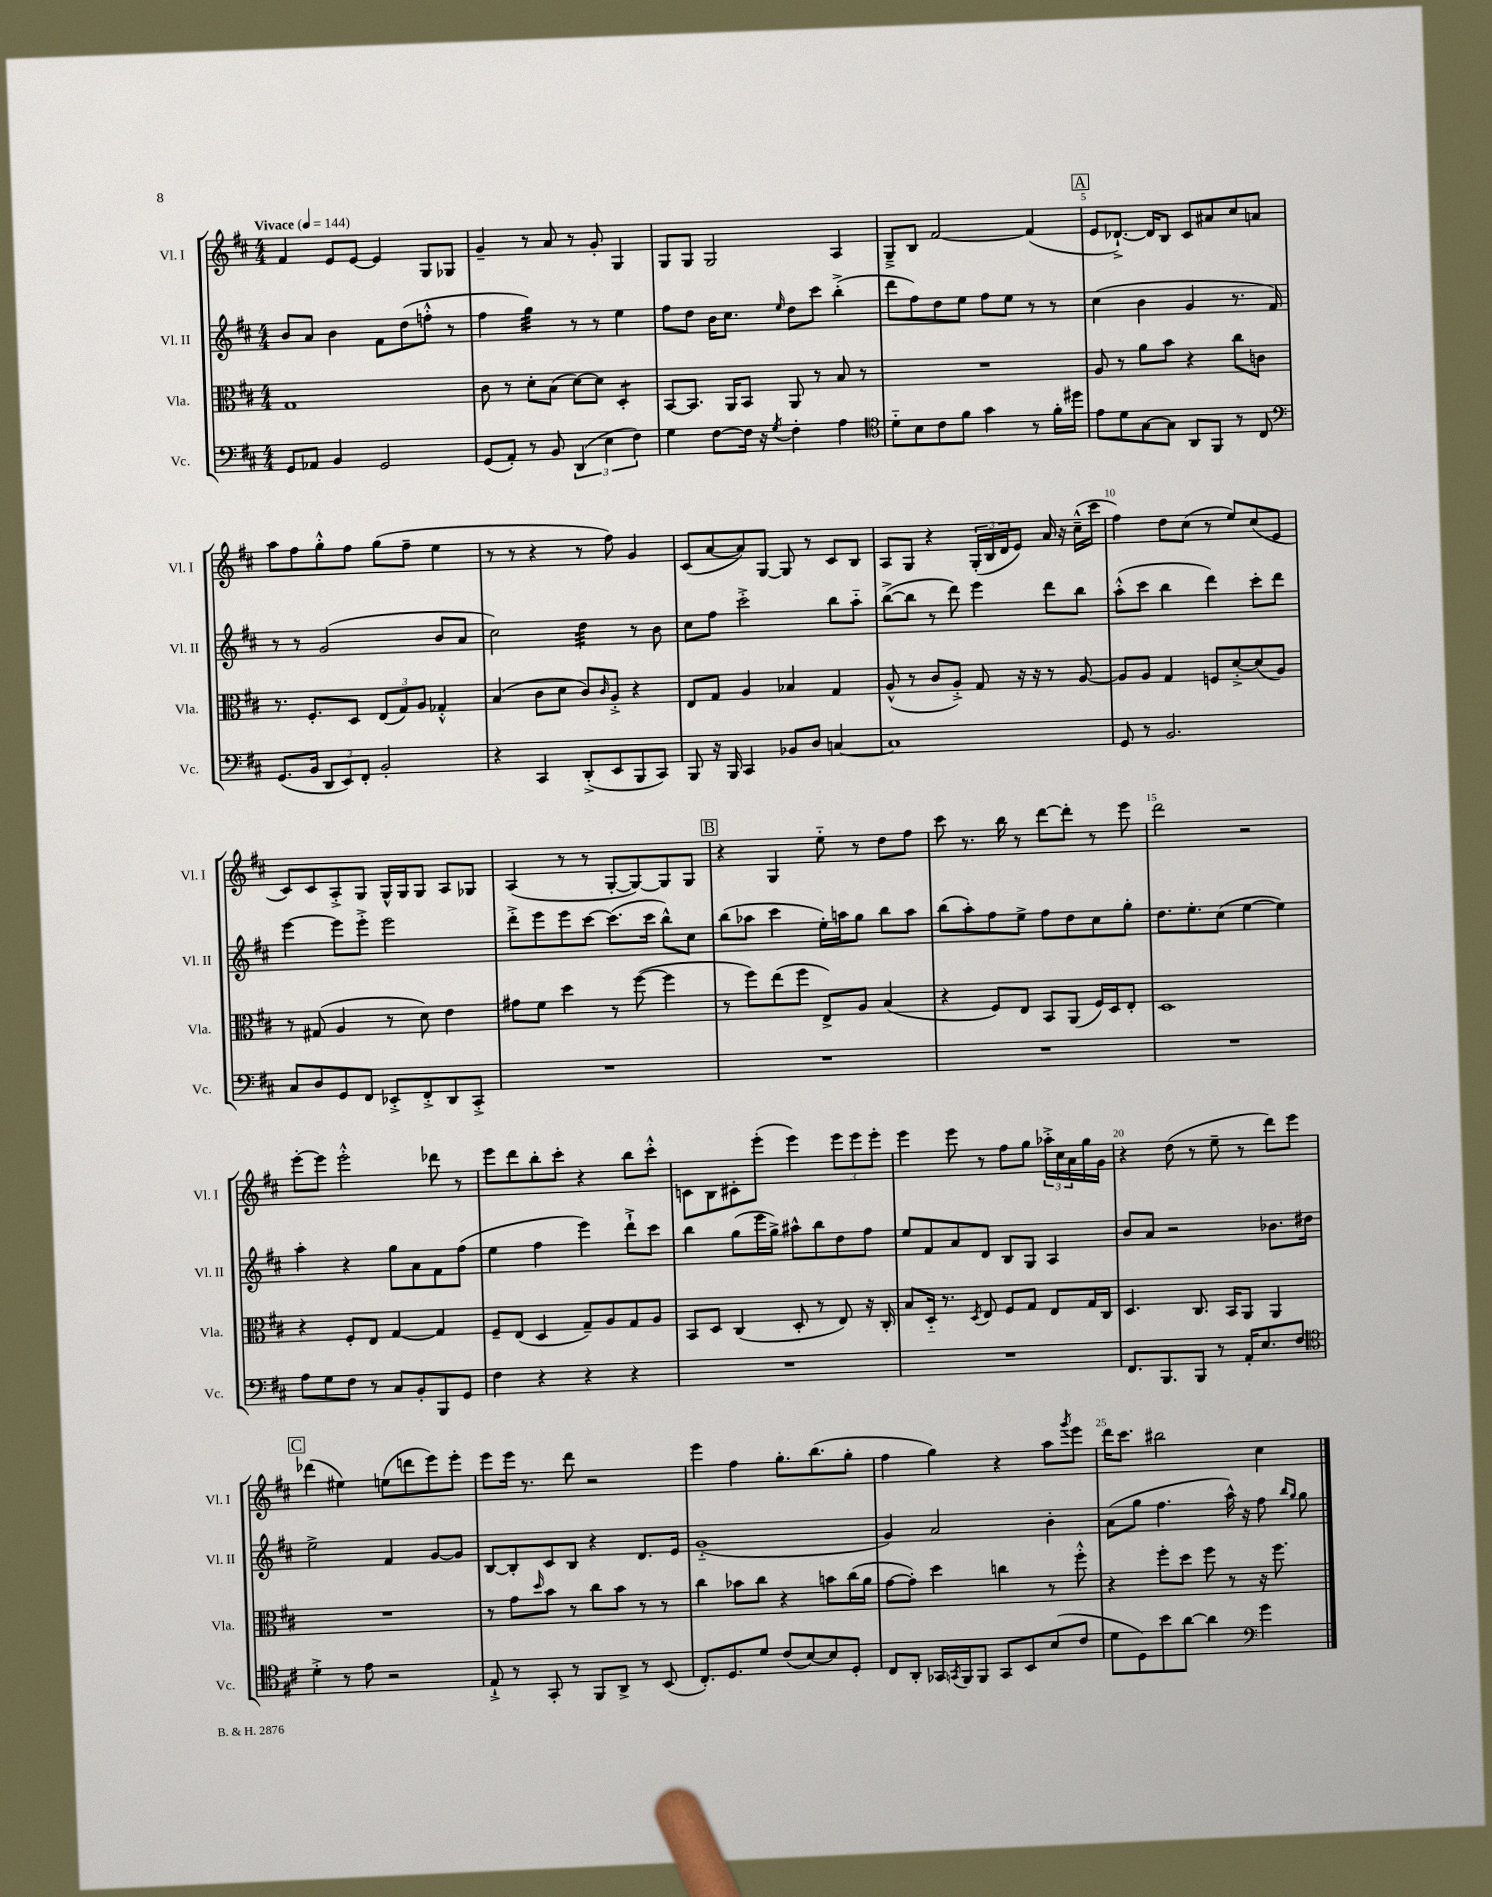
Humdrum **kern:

**kern	**kern	**kern	**kern
*staff4	*staff3	*staff2	*staff1
*clefF4	*clefC3	*clefG2	*clefG2
*k[f#c#]	*k[f#c#]	*k[f#c#]	*k[f#c#]
*M4/4	*M4/4	*M4/4	*M4/4
*MM144	*MM144	*MM144	*MM144
8GG/L	1G	8b/L	4f#/
8AA-/J	.	8a/J	.
4BB/	.	4b\	8e/L
.	.	.	[8e/J
2GG/	.	8f#\L	4e/]
.	.	(8dd\	.
.	.	8ff'^^\J	8G/L
.	.	8r	8G-/J
=	=	=	=
(8GG/L	8c#\	4ff#\	4g~/
8AA'/J)	8r	.	.
8r	8d'\L	4gg\)	8r
8BB/	(8B\J	.	8a/
(6DD/	[8d\L)	8r	8r
.	8d\]J	8r	8g'/
6E\	.	.	.
.	4D'/	4ee\	4G/
6F#\)	.	.	.
=	=	=	=
4G\	[8BB/L	8ff#\L	8G/L
.	8.BB/]J	8dd\J	8G/J
[8F#\L	.	16b\LK	2G/
.	16AA/LK	8.cc#\J	.
16F#\]Jk	8BB/J	.	.
16r	.	.	.
8qG/	.	16qqee/	.
4F#'\	8AA/	8dd\L	.
.	8r	8ccc#\J	.
4A\	8B/	(4bb'^\	4A/
.	8r	.	.
=	=	=	=
*clefC4	*	*	*
8d'~\L	1r	8ddd\L	8G~^/L
8B\	.	8ff#\)	8B/J
8c#\	.	8dd\	[2f#/
8f#\J	.	8ee\J	.
4g\	.	8ff#\L	.
.	.	8ee\J	.
8r	.	8r	(4f#/]
16f#'\LL	.	8r	.
16dd#\JJ	.	.	.
=	=	=	=
8e\L	8A/	(4cc#\	8e/L
8d\	8r	.	[8.d-`^/J)
[8G\	8a\L	4b\	.
.	.	.	16d-/]LK
8G\]J	8b\J	.	8B/J
8AA/L	4r	4g/	8c#/L
8FF#/J	.	.	8a#/
8r	8cc#\L	8.r	8cc#/
8C#/	8c\J	.	8a/J
.	.	16f#/)	.
=	=	=	=
*clefF4	*	*	*
(8.GG/L	8.r	8r	8aa\L
.	.	8r	8ff#\
16BB/Jk	8.F#'/L	.	.
12DD/L	.	(2g/	8gg'^^\
12EE/)	.	.	.
.	8D/J	.	8ff#\J
12FF#'/J	.	.	.
2BB'/	(12E/L	.	(8gg\L
.	12G/)	.	.
.	.	.	8ff#~\J
.	12A/J	.	.
.	4G-'^^/	8b/L	4ee\
.	.	8a/J	.
=	=	=	=
4r	(4B/	2cc#\)	8r
.	.	.	8r
4CC#/	8c#\L	.	4r
.	8d\J	.	.
(8DD'^/L	8c#/L)	4dd\	8r
.	16qqc#/	.	.
8EE/	8A'^/J	.	8ff#\)
8BBB/	4r	8r	4g/
8CC#/J)	.	8b\	.
=	=	=	=
8BBB/	8E/L	8cc#\L	(8c#/L
16r	8G/J	8ff#\J	[8a/
16BBB/	.	.	.
4CC#/	4A/	2ccc#'^\	8a/])
.	.	.	[8G/J
8BB-/L	4B-/	.	8G/]
8D/J	.	.	8r
[4C/	4G/	8bb\L	8c#/L
.	.	8aa'~\J	8B/J
=	=	=	=
1C]	(8A^^/	([8bb^\L	8A/L
.	8r	8bb\]J	8G/J
.	8c#/L	8r	4r
.	8A'^/J)	8ddd\)	.
.	8G/	4eee\	(24G'/LL
.	.	.	24B/
.	.	.	24d/J
.	16r	.	8e/J)
.	16r	.	.
.	8r	8ddd\L	16a/
.	.	.	16r
.	[8A/	8bb\J	(16cc#~^^\LL
.	.	.	16ccc#\JJ
=	=	=	=
8GG/	8A/]L	(8aa'^^\L	4ff#\)
8r	8A/J	8ccc#\J	.
2.BB/	4G/	4bb\	8dd\L
.	.	.	(8cc#\J
.	8F/L	4ddd\)	8r
.	[8d'^/	.	8ee/L)
.	(8d/]	8ccc#'\L	(8cc#/
.	8A/J)	8ddd\J	8e/J
=	=	=	=
8C#/L	8r	[4eee\	8c#/L)
8D/	(8G#/	.	8c#/
8GG/	4A/	8eee\]L	8A'^/
8FF#/J	.	8eee'^\J	8G/J
8EE-'^/L	8r	2eee\	16G^^/LL
.	.	.	16G/J
8FF#'^/	8d\)	.	8G/J
8DD/	4e\	.	8A/L
8CC#'^/J	.	.	8G-/J
=	=	=	=
1r	8g#\L	8ddd'^\L	(4A/
.	8f#\J	8eee\	.
.	4dd\	8eee\	8r
.	.	[8ccc#\J	8r
.	8r	(8.ccc#\]L	[8G'/L
.	([8ff#\	.	8G/_)
.	.	16ccc#\Jk	.
.	4ff#\]	8bb^^\L)	8G/]
.	.	8cc#\J	8G/J
=	=	=	=
1r	8r	(8bb\L	4r
.	8ff#\L)	8aa-\J	.
.	(8ee\	4ccc#\	4G/
.	8ff#\J	.	.
.	8E^/L)	16ee'\LL)	8ee'~\
.	.	16aa\J	.
.	8A/J	8gg\J	8r
.	(4B/	8bb\L	8dd\L
.	.	8aa\J	8ff#\J
=	=	=	=
1r	4r	(8bb\L	8ccc#\
.	.	8aa'\)	8.r
.	8F#/L)	8ff#\	.
.	.	.	16bb\
.	8E/J	8ee^\J	8r
.	8BB/L	8ff#\L	[8ddd\L
.	(8AA/J	8dd\	8ddd'\]J
.	16F#/LL)	8cc#\	8r
.	16D/J	.	.
.	8E'/J	8gg'\J	8eee\
=	=	=	=
1r	1D	8.dd\L	2ddd\
.	.	8.ee'\	.
.	.	(8cc#\J	.
.	.	[4ee\	2r
.	.	4ee\])	.
=	=	=	=
8A\L	4r	4aa'\	[8eee'\L
8G\	.	.	8eee\]J
8F#\J	8F#'/L	4r	2eee'^^\
8r	8E/J	.	.
8C#/L	[4G/	8gg\L	.
8BB'/	.	8a\	.
8BBB/	4G/]	8f#\	8ddd-\
8GG/J	.	(8ff#\J	8r
=	=	=	=
4F#\	8F#~/L	4ee\	8eee\L
.	(8E/J	.	8ddd\
4r	4D/	4ff#\	8bb'\
.	.	.	8ccc#'\J
4r	8G~/L)	4eee\)	4r
.	8A/	.	.
4r	8G/	8ddd`^\L	8bb\L
.	8A/J	8ccc#\J	8ccc#'^^\J
=	=	=	=
1r	8BB/L	4bb\	8c\L
.	8D/J	.	8B\
.	(4C#/	(8gg\L	8c#'\
.	.	16eee\L	(8eee'\J
.	.	16gg^\JJ)	.
.	8D'/	8aa#^^\L	4eee\)
.	8r	8bb\	.
.	8E/)	8dd\	12eee\L
.	.	.	12eee\
.	16r	8ff#\J	.
.	.	.	12eee'\J
.	16C#'/	.	.
=	=	=	=
1r	8B/L	8ee/L	4eee\
.	16D'~/Jk	8f#/	.
.	8.r	.	.
.	.	8a/	8eee\
.	8qD/	.	.
.	8E/	8d/J	8r
.	8F#/L	8B/L	8ff#\L
.	8G/J	8G/J	8gg\J
.	8E/L	4A/	24aa-'^\LL
.	.	.	24cc#\
.	.	.	24a\
.	16G/L	.	16gg\
.	16C#/JJ	.	16g\JJ
=	=	=	=
8.FF#/L	4.D/	8b/L	4r
.	.	8a/J	.
8.BBB/	.	.	.
.	.	2r	(8dd\
8BBB/J	8.C#/	.	8r
8r	.	.	8ee~\
.	16BB/LK	.	.
16AA'/LK	8AA/J	.	8r
8.E/	.	.	.
.	4AA/	8.b-\L	8ddd\L)
8F#/J	.	.	8eee\J
.	.	16dd#\Jk	.
=	=	=	=
*clefC4	*	*	*
4d'^\	1r	2ee^\	(4ddd-\
8r	.	.	4ee#\)
8e\	.	.	.
2r	.	4f#/	(8ee\L
.	.	.	8ddd\
.	.	[8g/L	8eee\)
.	.	8g/]J	8eee'\J
=	=	=	=
8E`^/	8r	[8B/L	8eee\L
8r	8g\L	8B'/]	16eee\Jk
.	.	.	8.r
.	16qqdd/	.	.
8GG'/	8b\J	8c#/	.
8r	8r	8B/J	8ddd\
8FF#/L	8cc#\L	4r	2r
8AA^/J	8b\J	.	.
8r	8r	8.d/L	.
(8BB/	8r	.	.
.	.	16e/Jk	.
=	=	=	=
8.C#'/L)	4cc#\	(1g'~	4eee\
8.D/	.	.	.
.	8b-\L	.	4ff#\
8d/J	8cc#\J	.	.
(8c#/L	4r	.	8.gg'\L
[8B/)	.	.	.
.	.	.	(8.bb\
8B/]	8b\L	.	.
8D'/J	(16cc#\L	.	8gg'\J
.	16a\JJ	.	.
=	=	=	=
8C#/L	[8g\L	4g/)	4ff#\
8AA'/J	8g'\]J)	.	.
16GG-/LL	4dd\	2a/	4gg\)
8qGG/	.	.	.
16FF#/J	.	.	.
8FF#/J	.	.	.
8GG/L	4cc\	.	4r
8BB/	.	.	.
(8B/	8r	4b'\	8aa\L
.	.	.	8qggg/
8c#/J	8ff#'^^\	.	8eee\J
=	=	=	=
8d\L	4r	(8a\L	16ddd\LK
.	.	.	8.ccc#\J
8D\)	.	8gg\J	.
8b\	8ff#'\L	4.ff#\	2bb#\
[8a\J	8dd\J	.	.
4a\]	8ff#\	.	.
.	8r	16aa^^\)	.
.	.	16r	.
*clefF4	*	*	*
4g\	16r	8ff#\	4cc#\
.	8.ff#\	.	.
.	.	16qqbb/LL	.
.	.	16qqgg/JJ	.
.	.	8gg\	.
==	==	==	==
*-	*-	*-	*-
